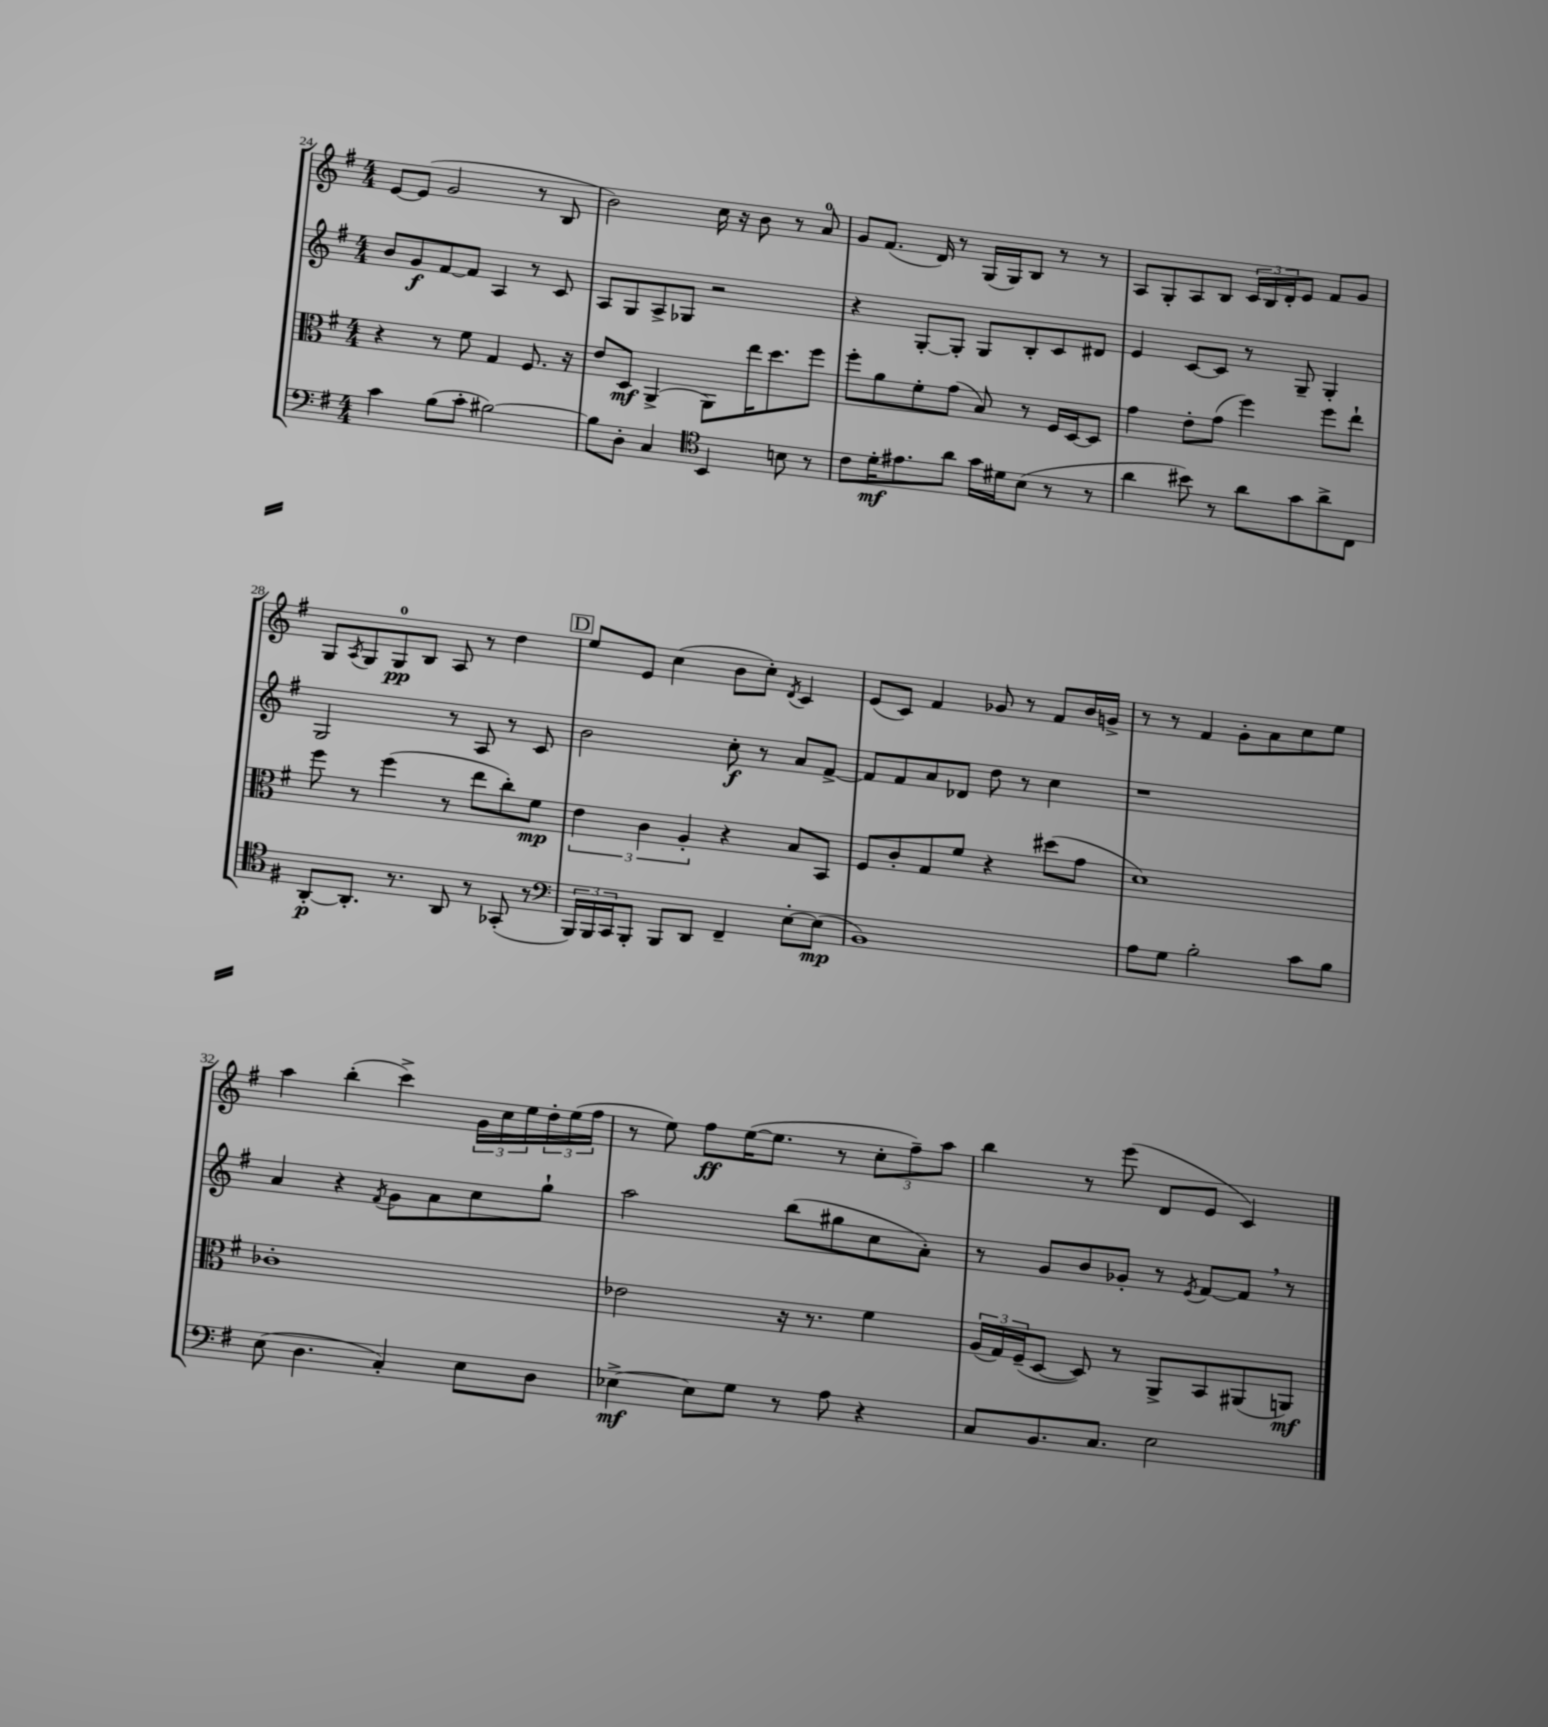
<<
\new StaffGroup <<
\new Staff = "s0" {
    \clef treble \key g \major \numericTimeSignature \time 4/4
    e'8~ e'8( g'2 r8 b8 |
    b'2) c''16 r16 b'8 r8 a'8-0 |
    g'8 fis'8.( d'16) r8 g16( g16) b8 r8 r8 |
    a8 g8-. a8 b8 \tuplet 3/2 { c'16 b16 d'16-. } e'8 fis'8 g'8 |
    g8 \acciaccatura { a8 } g8 g8-0\pp b8 a8 r8 d''4 |
    \mark \markup { \box "D" } e''8 e'8 c''4( b'8 c''8-.) \acciaccatura { d'8 } c'4 |
    e'8( c'8) fis'4 ges'8 r8 fis'8 b'16 g'16-> |
    r8 r8 fis'4 g'8-. a'8 c''8 e''8 |
    a''4 b''4-.( c'''4->) \tuplet 3/2 { g'16 c''16 e''16 } \tuplet 3/2 { d''16-. e''16( fis''16 } |
    r8 e''8) fis''8\ff e''16~( e''8. r8 \tuplet 3/2 { c''8-. fis''8--) a''8 } |
    b''4 r8 e'''8( d'8 e'8 c'4) \bar "|." |
}
\new Staff = "s1" {
    \clef treble \key g \major \numericTimeSignature \time 4/4
    b'8 g'8\f fis'8~ fis'8 a4 r8 c'8 |
    a8 g8 a8-> ges8 r2 |
    r4 g8~-. g8-. g8 b8-. c'8 dis'8 |
    e'4 c'8~ c'8 r8 g8-- g4-. |
    g2 r8 a8 r8 c'8 |
    \mark \markup { \box "D" } b'2 c''8-.\f r8 a'8 fis'8~-> |
    fis'8 fis'8 a'8 des'8 d''8 r8 c''4 |
    r1 |
    a'4 r4 \acciaccatura { fis'8 } g'8 a'8 c''8 g''8-! |
    a''2 b''8( gis''8 c''8 a'8-.) |
    r8 g'8 b'8 ges'8-. r8 \acciaccatura { e'8 } fis'8~ fis'8 \breathe r8 \bar "|." |
}
\new Staff = "s2" {
    \clef alto \key g \major \numericTimeSignature \time 4/4
    r4 r8 fis'8 g4 fis8. r16 |
    e'8 d8\mf a,4->( a,8) e''16 d''8. fis''8 |
    fis''8-. a'8 fis'8-. g'8( b8) r8 fis16 d16~ d8 |
    g'4 e'8-. g'8( fis''4) fis''8 e''8-! |
    fis''8 r8 fis''4( r8 e''8 c''8-.) fis'8\mp |
    \mark \markup { \box "D" } \tuplet 3/2 { e'4 c'4 a4-. } r4 b8 b,8 |
    fis8 c'8-. g8 fis'8 r4 dis''8( g'8 |
    d'1) |
    ces'1-. |
    ees'2 r16 r8. fis'4 |
    \tuplet 3/2 { a16( g16) fis16--( } d8~ d8) r8 a,8-> b,8 ais,8( a,8\mf) \bar "|." |
}
\new Staff = "s3" {
    \clef bass \key g \major \numericTimeSignature \time 4/4
    c'4 b8( c'8-. bis2~) |
    bis8 d8-. c4 \clef tenor b,4 b8 r8 |
    c'8 d'16-.\mf eis'8. a'8 g'16 dis'16 b8( r8 r8 |
    a'4 bis'8) r8 a'8 g'8 a'8-> c8 |
    a,8~-.\p a,8.-. r8. a,8 r8 ges,8-.( r8 |
    \mark \markup { \box "D" } \clef bass \tuplet 3/2 { b,,16) b,,16 c,16 } b,,8-. b,,8 d,8 fis,4-- e8~-. e8\mp( |
    b,1) |
    a8 g8 b2-. c'8 b8 |
    e8( d4. c4-.) e8 d8 |
    ees4~->\mf ees8 g8 r8 a8 r4 |
    c8 b,8. c8. e2 \bar "|." |
}
>>
>>
\layout { \context { \Score currentBarNumber = #24 } }
